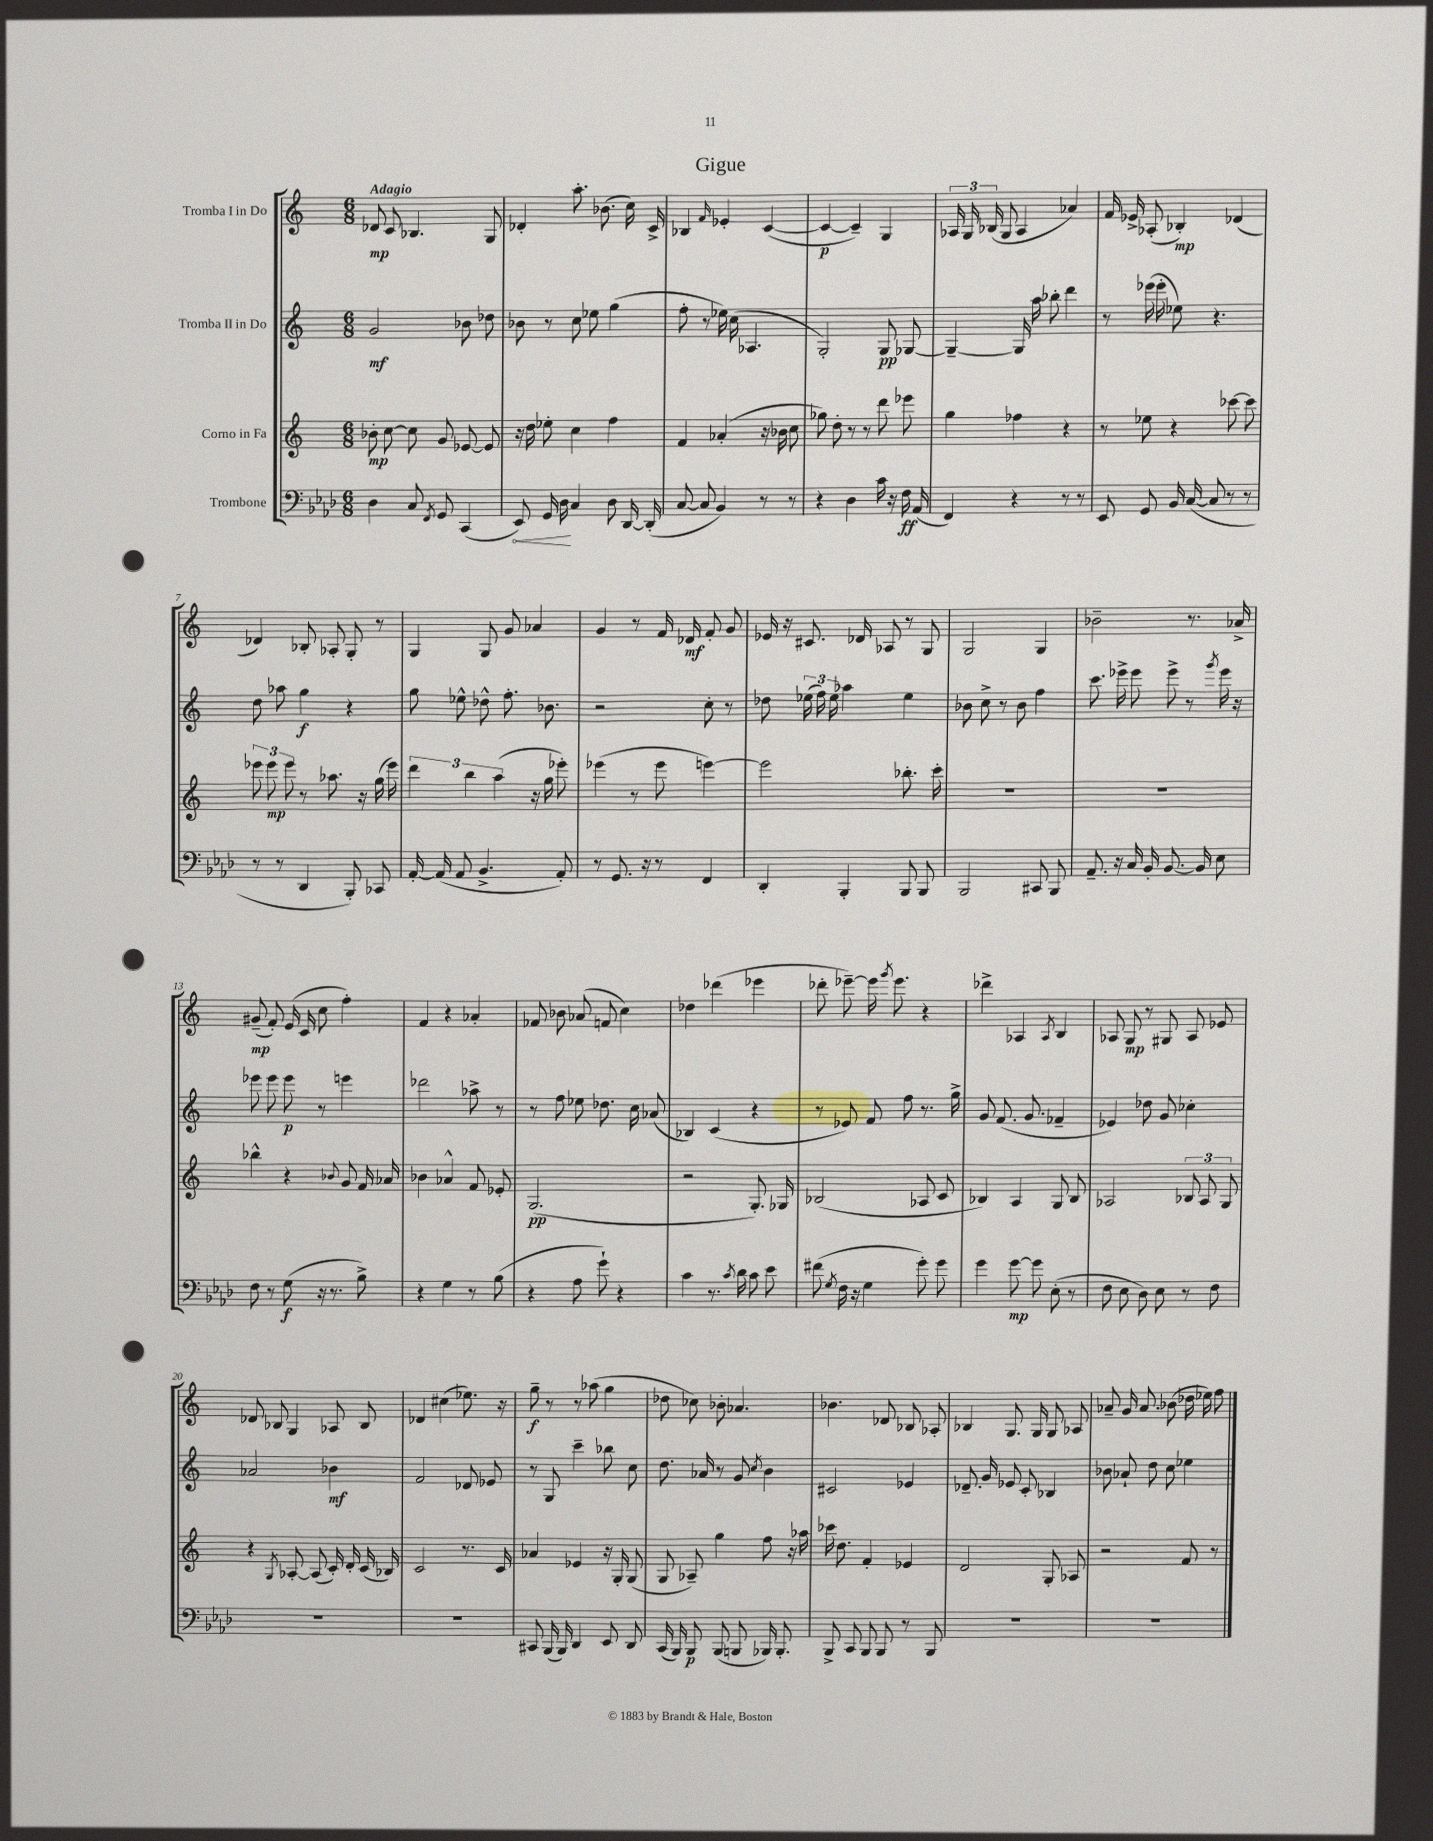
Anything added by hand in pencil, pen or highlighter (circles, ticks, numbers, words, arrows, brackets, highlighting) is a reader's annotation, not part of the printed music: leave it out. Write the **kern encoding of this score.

**kern	**kern	**kern	**kern
*staff4	*staff3	*staff2	*staff1
*clefF4	*clefG2	*clefG2	*clefG2
*k[b-e-a-d-]	*k[]	*k[]	*k[]
*M6/8	*M6/8	*M6/8	*M6/8
4D-	8b-'	2g	8d-
.	[8cc	.	8c
8C	8cc]	.	4.B-
8qFF	.	.	.
8GG	8g	.	.
(4CC	[8e-	8b-	.
.	8e-]	8dd-	8G
=	=	=	=
8EE-)	16r	8b-	4d-'
.	16dd	.	.
16GG	8ee-'	8r	.
16D-	.	.	.
4C	4cc	8cc	8.aa'
.	.	8ee-	.
.	.	.	(8.b-
8D-	4ff	(4gg	.
[16DD-	.	.	16cc)
(16DD-']	.	.	16c^
=	=	=	=
[8C	4f	8ff'	4B-
8C]	.	8r	.
.	.	.	16qqf
4BB-)	(4a-'	16ee-)	4e-'
.	.	(16cc	.
.	.	4.A-	.
8r	16r	.	([4c
.	16b-	.	.
8r	8cc	.	.
=	=	=	=
4r	8gg-)	2G')	4c_
.	8dd'	.	.
4D-	8r	.	4c~])
.	8r	.	.
16c	8ddd	8G	4G
16r	.	.	.
16F	8eee-	[8G-	.
(16AA-	.	.	.
=	=	=	=
4FF)	4gg	4G-~_	24A-
.	.	.	24G
.	.	.	(24B-
.	.	.	8G
4r	4ff-	16G-]	4A-
.	.	16aa	.
.	.	8bb-'	.
8r	4r	4ddd	4a-)
8r	.	.	.
=	=	=	=
8EE-	8r	8r	16f
.	.	.	16e-^
8GG	8ee-	(16eee-	(8A-'
.	.	16eee-'	.
16BB-	4r	8ee-)	4B-')
([16C	.	.	.
8C]	.	4.r	.
8r	[8ccc-	.	(4d-
8r	8ccc-]	.	.
=	=	=	=
8r	12eee-	8dd	4d-)
.	12eee-	.	.
8r	.	8aa-	.
.	12eee-	.	.
4DD-	8r	4gg	8B-'
.	8.aa-	.	8A-'
8BBB-')	.	4r	8G'
.	16r	.	.
8CC-	(16gg	.	8r
.	16eee-)	.	.
=	=	=	=
[16AA-'	6ddd	8gg	4G
(16AA-]	.	.	.
8AA-	.	8ee-^^	.
.	6bb	.	.
4.BB-^	.	8dd-^^	8G
.	(6aa	.	.
.	.	8.ff'	8g
.	16r	.	4a-
.	16gg	8.b-	.
8AA-')	8eee-')	.	.
=	=	=	=
8r	(4eee-	2r	4g
8.GG	.	.	.
.	8r	.	8r
16r	.	.	.
8r	8eee-	.	16f
.	.	.	16d-
4FF	[4eee)	8cc'	8f'
.	.	8r	8g
=	=	=	=
4DD-'	2eee]	8dd-	16e-
.	.	.	16r
.	.	(24ee-	8.c#
.	.	24ff)	.
.	.	24ee-	.
4BBB-'	.	4aa-	.
.	.	.	16d-
.	.	.	8A-
8BBB-	8.bb-'	4ee-	8r
8BBB-	.	.	8G
.	16ccc'	.	.
=	=	=	=
2BBB-	2.r	8b-	2G
.	.	8cc^	.
.	.	8r	.
.	.	8b-	.
8CC#	.	4ff	4G
8BBB-	.	.	.
=	=	=	=
8.AA-~	2.r	8.ccc	2b-~
16r	.	16eee-^	.
16C	.	8eee-	.
16BB-'	.	.	.
[8.BB-	.	8eee-^	.
.	.	8r	8.r
16BB-]	.	.	.
.	.	8qggg	.
8E-	.	16eee-	.
.	.	16r	16a-^
=	=	=	=
8F	4bb-^^	8eee-	(8g#~
8r	.	8eee-	8f')
(8G	4r	8eee-	(16e
.	.	.	16c
16r	.	8r	8cc
8.r	.	.	.
.	8qqb-	.	.
.	8g	4eee	4ff')
8B-^)	16f	.	.
.	16a-	.	.
=	=	=	=
4r	4b-	2ddd-	4f
4G	4a-^^	.	4r
8r	8f	8aa-^	4a-'
(8B-	8e-'	8r	.
=	=	=	=
4r	(2.G	8r	8f-
.	.	8ff	8b-
8A-	.	8ee-	(8a-
8g`)	.	8.dd-	8f
4r	.	.	4cc)
.	.	16cc	.
.	.	(8a-	.
=	=	=	=
4c	2r	4B-)	4dd-
8.r	.	(4c	(4ddd-
8qc	.	.	.
16d-	.	.	.
8c	8.G')	4r	4eee-
8e-	.	.	.
.	16G-	.	.
=	=	=	=
(8f#	(2B-	8r	8ddd-'
8qG	.	.	.
16F	.	8e-)	[8eee-~)
16r	.	.	.
4G	.	8f	16eee-]
.	.	.	8qggg
.	.	.	8.eee-
.	.	8ff	.
8g')	8A-	8.r	4r
8g	8c	.	.
.	.	16gg^	.
=	=	=	=
4g	4B-)	8g	4ddd-^
.	.	(8.f	.
[8g	4A	.	4A-
.	.	8.g	.
8g]	.	.	.
.	.	.	8qA-
(8E-'	8G	4f-~	4B
8r	8B-	.	.
=	=	=	=
8F	2A-	4e-)	8A-
8E-	.	.	8G
8D-)	.	8dd-	8r
8E-	.	8g	8G#
8r	12B-	4cc-'	8A-
.	12A-	.	.
8F	.	.	8e-
.	12G	.	.
=	=	=	=
2.r	4r	2a-	8d-
.	.	.	8B-
.	8qG	.	.
.	[8A-'	.	4G
.	(8A-]	.	.
.	16c')	4b-	8A-
.	16d'	.	.
.	(16c	.	8B-
.	16B-)	.	.
=	=	=	=
2.r	2c	2f	4d-
.	.	.	(4cc#
.	8.r	8d-	8.ee-)
.	.	8e-	.
.	16c	.	16r
=	=	=	=
8CC#	4a-	8r	8gg~
(16BBB-	.	8G	8r
16BBB-)	.	.	.
4DD-	4e-	4ccc~	8r
.	.	.	(8aa-
8EE-	16r	8bb-	4gg
.	16G'	.	.
8DD-	(8G	8cc	.
=	=	=	=
(16CC	8G	8.dd	8dd-
16BBB-)	.	.	.
8BBB-	8A-~)	.	8cc-)
.	.	16a-	.
(8BBB-	4gg	8r	8b-'
8BBB	.	8g	4.a-
.	.	8qcc	.
16BBB-)	8ff	4b	.
8.BBB-'	.	.	.
.	16r	.	.
.	16aa-	.	.
=	=	=	=
8BBB-^	16ccc-	2c#	4.b-
.	8.dd	.	.
8CC	.	.	.
8BBB-	4f'	.	.
8BBB-	.	.	8d-
8r	4e-	4e-	8B-
8BBB-	.	.	8A-'
=	=	=	=
2.r	2d	8.d-~	4B-
.	.	16g	.
.	.	8e-	8.G
.	.	8c'	.
.	.	.	16G
.	8G'	4B-	8G
.	8A-	.	8A-
=	=	=	=
2.r	2r	8b-	8a-~
.	.	8a-`	16g
.	.	.	8.a-
.	.	8dd	.
.	.	8cc	(8b-
.	8f	4ee-	16dd-
.	.	.	16ee-)
.	8r	.	8ff
==	==	==	==
*-	*-	*-	*-
